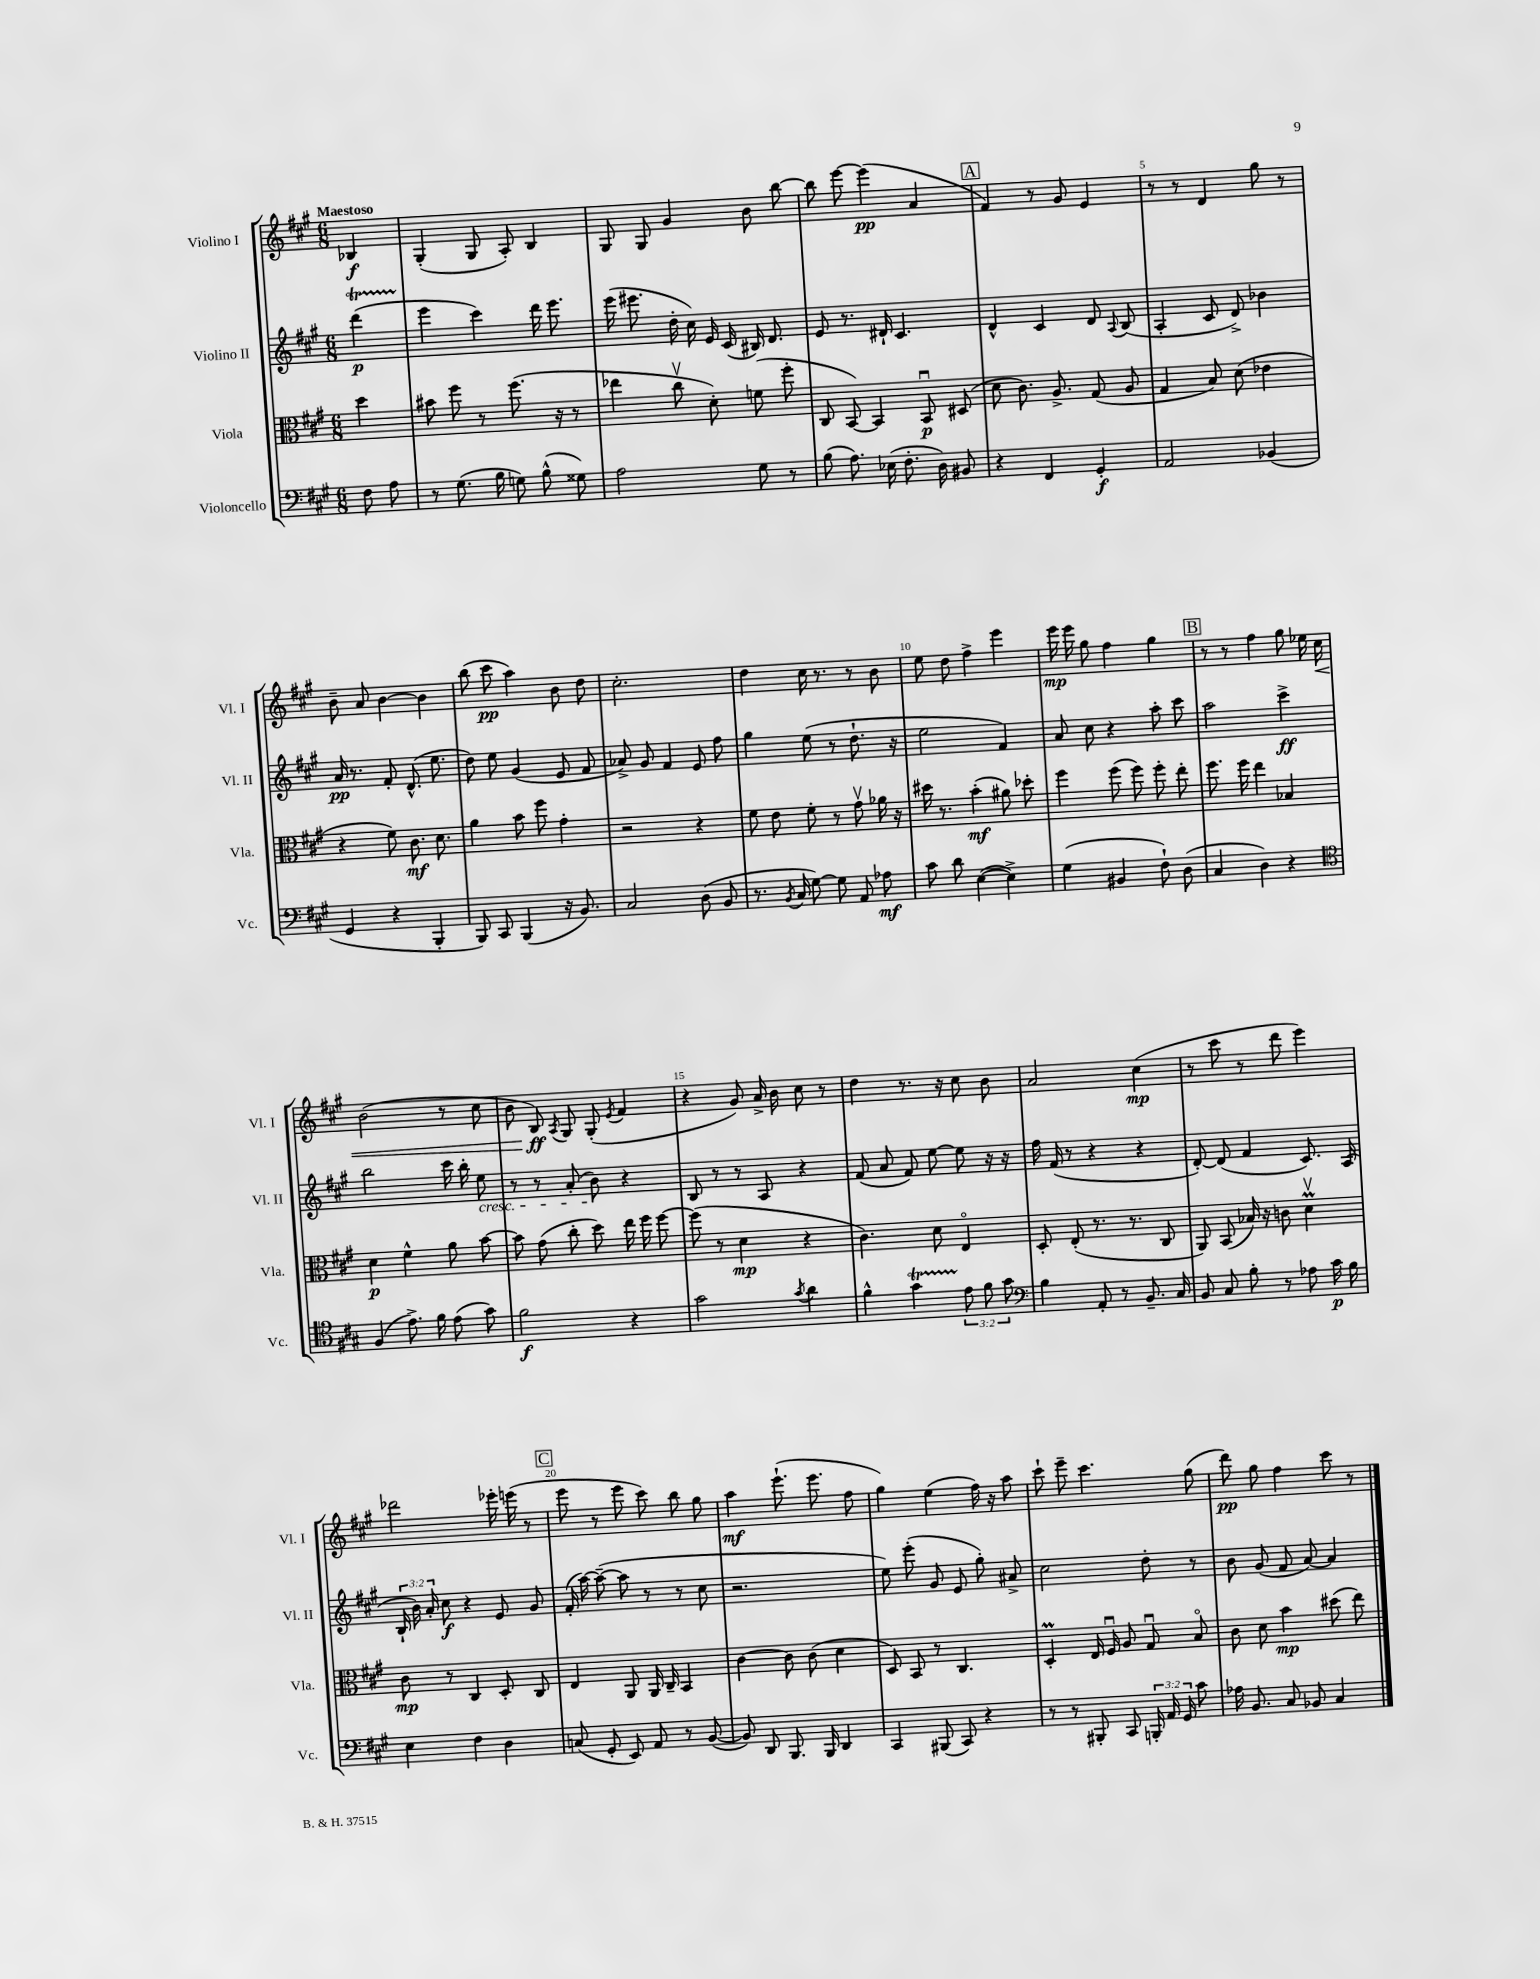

**kern	**dynam	**kern	**dynam	**kern	**dynam	**kern	**dynam
*part4	*part4	*part3	*part3	*part2	*part2	*part1	*part1
*staff4	*staff4	*staff3	*staff3	*staff2	*staff2	*staff1	*staff1
*I"Violoncello	*	*I"Viola	*	*I"Violino II	*	*I"Violino I	*
*I'Vc.	*	*I'Vla.	*	*I'Vl. II	*	*I'Vl. I	*
*clefF4	*	*clefC3	*	*clefG2	*	*clefG2	*
*k[f#c#g#]	*	*k[f#c#g#]	*	*k[f#c#g#]	*	*k[f#c#g#]	*
*M6/8	*	*M6/8	*	*M6/8	*	*M6/8	*
=	=	=	=	=	=	=	=
!	!	!	!	!	!	!LO:TX:a:B:t=Maestoso	!
8F#\	.	4dd\	.	(4dddT\	p	4B-X/	f
8A\	.	.	.	.	.	.	.
=1	=1	=1	=1	=1	=1	=1	=1
8r	.	8b#X\	.	4eee\	.	(4G#'/	.
(8.G#\	.	8ff#\	.	.	.	.	.
.	.	8r	.	4ccc#\)	.	8G#/	.
16B\	.	.	.	.	.	.	.
8Gn\)	.	(8.ff#\	.	.	.	8A'/)	.
(8B^^\	.	.	.	16ddd\	.	4B/	.
.	.	16r	.	8.eee\	.	.	.
8G##X\)	.	8r	.	.	.	.	.
=2	=2	=2	=2	=2	=2	=2	=2
2A\	.	4ee-X\	.	(16eee\	.	8G#/	.
.	.	.	.	8.eee#X\	.	.	.
.	.	.	.	.	.	8G#/	.
.	.	8cc#v\	.	16dd'\	.	4g#/	.
.	.	.	.	16cc#\)	.	.	.
.	.	8d'\)	.	16e/	.	.	.
.	.	.	.	(16c#/	.	.	.
8G#\	.	(8fn\	.	16B#X/)	.	8b\	.
.	.	.	.	8.d/	.	.	.
8r	.	8ff#'\	.	.	.	[8bb\	.
=3	=3	=3	=3	=3	=3	=3	=3
(8B\	.	8C#/	.	8e/	.	8bb\]	.
8.A\)	.	[8BB/)	.	8.r	.	[8eee\	.
.	.	4BB/]	.	.	.	(4eee\]	pp
(16E-X\	.	.	.	16d#X`/	.	.	.
8.F#'\	.	.	.	4.c#/	.	.	.
.	.	8BBu/	p	.	.	4a/	.
16D\)	.	.	.	.	.	.	.
8BB#X/	.	(8D#X/	.	.	.	.	.
!!LO:REH:place=s1:t=A
=4	=4	=4	=4	=4	=4	=4	=4
4r	.	8d\	.	4d^^/	.	4f#/)	.
.	.	8.c#\)	.	.	.	.	.
4FF#/	.	.	.	4c#/	.	8r	.
.	.	8.A^/	.	.	.	.	.
.	.	.	.	.	.	8g#/	.
4GG#'/	f	(8G#/	.	8d/	.	4e/	.
.	.	.	.	8qqA/	.	.	.
.	.	8A/	.	(8B/	.	.	.
=5	=5	=5	=5	=5	=5	=5	=5
2AA/	.	4G#/	.	4A'/	.	8r	.
.	.	.	.	.	.	8r	.
.	.	8B/)	.	8c#/	.	4d/	.
.	.	(8d\	.	8d^/)	.	.	.
(4BB-X/	.	4e-X\	.	4b-X\	.	8gg#\	.
.	.	.	.	.	.	8r	.
!!LO:LB:g=z
=6	=6	=6	=6	=6	=6	=6	=6
4GG#/	.	4r	.	16a/	pp	8b~\	.
.	.	.	.	8.r	.	.	.
.	.	.	.	.	.	8a/	.
4r	.	8f#\)	.	8f#'/	.	[4b\	.
.	.	8.c#\	mf	(8.d^^/	.	.	.
4BBB'/	.	.	.	.	.	4b\]	.
.	.	8.d\	.	8.ee\	.	.	.
=7	=7	=7	=7	=7	=7	=7	=7
8BBB/)	.	4a\	.	8dd\)	.	(8bb\	.
8CC#/	.	.	.	8ee\	.	8ccc#\	pp
(4BBB/	.	8b\	.	(4g#/	.	4aa\)	.
.	.	8ff#\	.	.	.	.	.
16r	.	4g#'\	.	8e/	.	8b\	.
8.BB/)	.	.	.	.	.	.	.
.	.	.	.	8f#/	.	8dd\	.
=8	=8	=8	=8	=8	=8	=8	=8
2C#/	.	2r	.	8a-X^/)	.	2.cc#'\	.
.	.	.	.	8g#/	.	.	.
.	.	.	.	4f#/	.	.	.
(8D\	.	4r	.	8e/	.	.	.
8BB/	.	.	.	8ff#\	.	.	.
=9	=9	=9	=9	=9	=9	=9	=9
8.r	.	8f#\	.	4gg#\	.	4dd\	.
.	.	8e\	.	.	.	.	.
8qBB/	.	.	.	.	.	.	.
16C#/	.	.	.	.	.	.	.
[8G#\)	.	8f#'\	.	(8ee\	.	16cc#\	.
.	.	.	.	.	.	8.r	.
8G#\]	.	8r	.	8r	.	.	.
8AA/	.	8g#v\	.	8.dd`\	.	8r	.
8A-X\	mf	16a-X\	.	.	.	8b\	.
.	.	16r	.	16r	.	.	.
=10	=10	=10	=10	=10	=10	=10	=10
8c#\	.	16dd#X\	.	2ee\	.	8ee\	.
.	.	8.r	.	.	.	.	.
8d\	.	.	.	.	.	8dd\	.
([4E\	.	(4b'\	mf	.	.	4ff#^\	.
4E^\])	.	8a#X\)	.	4f#/)	.	4eee\	.
.	.	8dd-X'\	.	.	.	.	.
=11	=11	=11	=11	=11	=11	=11	=11
(4G#\	.	4ff#\	.	8a/	.	16eee\	mp
.	.	.	.	.	.	16eee\	.
.	.	.	.	8cc#\	.	8gg#\	.
4BB#X/	.	(8ff#\	.	4r	.	4ff#\	.
.	.	8ff#\)	.	.	.	.	.
8F#`\)	.	8ff#'\	.	8aa'\	.	4gg#\	.
(8D\	.	8ee'\	.	8ccc#\	.	.	.
!!LO:REH:place=s1:t=B
=12	=12	=12	=12	=12	=12	=12	=12
4C#/	.	8.ff#\	.	2aa\	.	8r	.
.	.	.	.	.	.	8r	.
.	.	16ff#\	.	.	.	.	.
4D\)	.	4ee\	.	.	.	4ff#\	.
4r	.	4B-X/	.	4ccc#^\	ff	8gg#\	.
.	.	.	.	.	.	16ee-X\	.
!	!	!	!	!	!	!	!LO:HP:b
.	.	.	.	.	.	16cc#\	<
!!LO:LB:g=z
=13	=13	=13	=13	=13	=13	=13	=13
*clefC4	*	*	*	*	*	*	*
(4F#/	.	4d\	p	2bb\	.	(2b\	.
8.e^\)	.	4f#^^\	.	.	.	.	.
16f#\	.	.	.	.	.	.	.
(8e\	.	8a\	.	16ccc#\	.	8r	.
.	.	.	.	16bb'\	.	.	.
!	!	!	!	!LO:TX:b:i:t=cresc.	!	!	!
8g#\)	.	[8b\	.	8ee\	.	8cc#\	.
=14	=14	=14	=14	=14	=14	=14	=14
2f#\	f	8b\]	.	8r	.	8b\	.
.	.	(8g#\	.	8r	.	8B/)	ff
.	.	.	.	.	.	8qA/	.
.	.	8cc#'\	.	(8a'/	.	8G#/	[
.	.	8dd\)	.	8b\)	.	(8G#'/	.
.	.	.	.	.	.	8qe/	.
4r	.	16ee\	.	4r	.	4f#/	.
.	.	16ff#\	.	.	.	.	.
.	.	[8ff#\	.	.	.	.	.
=15	=15	=15	=15	=15	=15	=15	=15
2g#\	.	(8ff#\]	.	8B/	.	4r	.
.	.	8r	.	8r	.	.	.
.	.	4d\	mp	8r	.	8g#/)	.
.	.	.	.	8A/	.	16a^/	.
.	.	.	.	.	.	16b\	.
8qg#/	.	.	.	.	.	.	.
4a\	.	4r	.	4r	.	8cc#\	.
.	.	.	.	.	.	8r	.
=16	=16	=16	=16	=16	=16	=16	=16
4f#^^\	.	4.c#\)	.	(8f#/	.	4dd\	.
.	.	.	.	8a/	.	.	.
4g#t\	.	.	.	8f#/)	.	8.r	.
.	.	8d\	.	[8ee\	.	.	.
.	.	.	.	.	.	16r	.
12e\	.	4E/	.	8ee\]	.	8cc#\	.
12f#\	.	.	.	.	.	.	.
.	.	.	.	16r	.	8b\	.
12g#\	.	.	.	.	.	.	.
.	.	.	.	16r	.	.	.
=17	=17	=17	=17	=17	=17	=17	=17
*clefF4	*	*	*	*	*	*	*
4B\	.	8D'/	.	16ff#\	.	2a/	.
.	.	.	.	(16f#/	.	.	.
.	.	(8E'/	.	8r	.	.	.
8AA'/	.	8.r	.	4r	.	.	.
8r	.	.	.	.	.	.	.
.	.	8.r	.	.	.	.	.
8.BB~/	.	.	.	4r	.	(4cc#\	mp
.	.	8C#/	.	.	.	.	.
16C#/	.	.	.	.	.	.	.
=18	=18	=18	=18	=18	=18	=18	=18
8BB/	.	8AA/)	.	[8d'/)	.	8r	.
8C#/	.	(8BB/	.	(8d/]	.	8ccc#\	.
8B'\	.	16B-X/)	.	4f#/	.	8r	.
.	.	16r	.	.	.	.	.
8r	.	8cn\	.	.	.	8ddd\	.
8A-X\	.	4dMv\	.	8.c#/)	.	4eee\)	.
16c#\	p	.	.	.	.	.	.
16B\	.	.	.	(16A/	.	.	.
!!LO:LB:g=z
=19	=19	=19	=19	=19	=19	=19	=19
4E\	.	8c#\	mp	24B`/	.	2ddd-X\	.
.	.	.	.	24b\)	.	.	.
.	.	.	.	24a'/	.	.	.
.	.	8r	.	8cc#\	f	.	.
4F#\	.	4C#/	.	4r	.	.	.
4D\	.	8D'/	.	8e/	.	16eee-X'\	.
.	.	.	.	.	.	(16eeen\	.
.	.	8C#/	.	8g#/	.	8r	.
!!LO:REH:place=s1:t=C
=20	=20	=20	=20	=20	=20	=20	=20
(8Cn/	.	4E/	.	(16f#'/	.	8eee\	.
.	.	.	.	[16aa\)	.	.	.
8GG#'/	.	.	.	(8aa~\_	.	8r	.
8EE/)	.	8AA/	.	8aa\]	.	8eee\	.
8AA/	.	16AA/	.	8r	.	8ccc#\)	.
.	.	16C#~/	.	.	.	.	.
8r	.	4BB/	.	8r	.	8bb\	.
([8BB/	.	.	.	8cc#\	.	8gg#\	.
=21	=21	=21	=21	=21	=21	=21	=21
8BB/])	.	[4c#\	.	2.r	.	4aa\	mf
8DD/	.	.	.	.	.	.	.
8.BBB/	.	8c#\]	.	.	.	(8.eee`\	.
.	.	(8c#\	.	.	.	.	.
16BBB/	.	.	.	.	.	8.eee\	.
4DD/	.	4d\	.	.	.	.	.
.	.	.	.	.	.	8ff#\	.
=22	=22	=22	=22	=22	=22	=22	=22
4CC#/	.	8D/)	.	8ee\)	.	4gg#\)	.
.	.	8BB/	.	(8eee'\	.	.	.
(8BBB#X/	.	8r	.	8g#/	.	(4ee\	.
8CC#/)	.	4.C#/	.	8e/	.	.	.
4r	.	.	.	8gg#'\)	.	16ff#\)	.
.	.	.	.	.	.	16r	.
.	.	.	.	8a#X^/	.	8aa\	.
=23	=23	=23	=23	=23	=23	=23	=23
8r	.	4DM'/	.	2cc#\	.	8ccc#`\	.
8r	.	.	.	.	.	8eee~\	.
8BBB#X'/	.	16E/	.	.	.	4.ccc#\	.
.	.	16F#u/	.	.	.	.	.
8CC#/	.	8A/	.	.	.	.	.
24BBBn'/	.	8G#u/	.	8dd'\	.	.	.
24AA/	.	.	.	.	.	.	.
24GG#/	.	.	.	.	.	.	.
8c#\	.	8B/	.	8r	.	(8gg#\	.
=24	=24	=24	=24	=24	=24	=24	=24
16A-X\	.	8c#\	.	8b\	.	8ddd\)	pp
8.BB/	.	.	.	.	.	.	.
.	.	8d\	.	(8g#/	.	8gg#\	.
8C#/	.	4b\	mp	8f#/	.	4ff#\	.
8BB-X/	.	.	.	[8a/)	.	.	.
4C#/	.	(8dd#X\	.	4a/]	.	8ccc#\	.
.	.	8ee\)	.	.	.	8r	.
==	==	==	==	==	==	==	==
*-	*-	*-	*-	*-	*-	*-	*-
